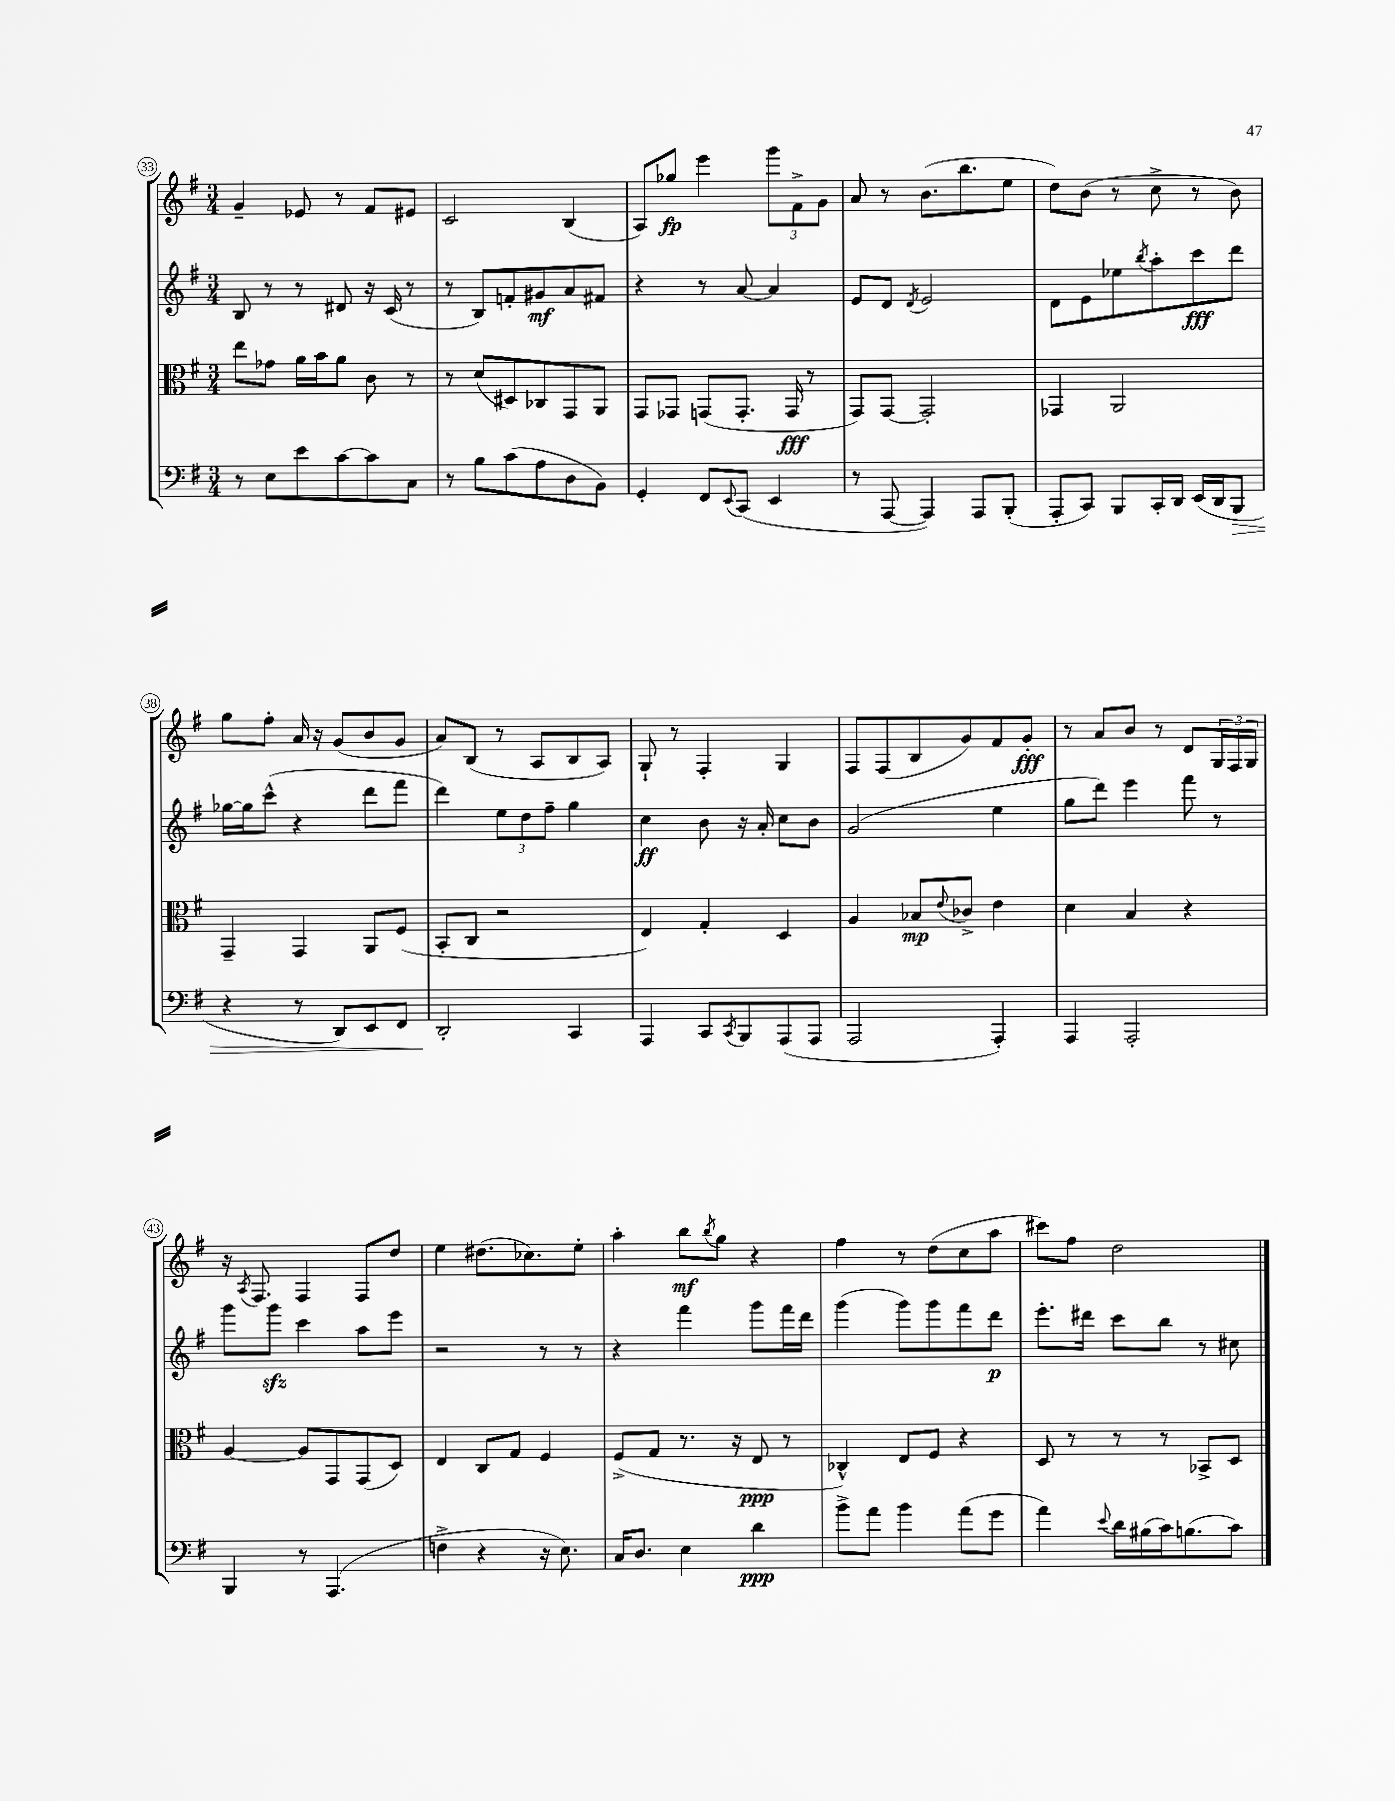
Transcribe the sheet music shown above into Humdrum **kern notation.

**kern	**dynam	**kern	**dynam	**kern	**dynam	**kern	**dynam
*part4	*part4	*part3	*part3	*part2	*part2	*part1	*part1
*staff4	*staff4	*staff3	*staff3	*staff2	*staff2	*staff1	*staff1
*clefF4	*	*clefC3	*	*clefG2	*	*clefG2	*
*k[f#]	*	*k[f#]	*	*k[f#]	*	*k[f#]	*
*M3/4	*	*M3/4	*	*M3/4	*	*M3/4	*
=33	=33	=33	=33	=33	=33	=33	=33
8r	.	8ee\L	.	8B/	.	4g~/	.
8E\L	.	8g-X\J	.	8r	.	.	.
8e\	.	16a\LL	.	8r	.	8e-X/	.
.	.	16b\J	.	.	.	.	.
[8c\	.	8a\J	.	8d#X/	.	8r	.
8c\]	.	8c\	.	16r	.	8f#/L	.
.	.	.	.	(16c/	.	.	.
8C\J	.	8r	.	8r	.	8e#X/J	.
=34	=34	=34	=34	=34	=34	=34	=34
8r	.	8r	.	8r	.	2c/	.
8B\L	.	(8d/L	.	8B/L)	.	.	.
(8c\	.	8D#X/)	.	8fn'/	.	.	.
8A\	.	8C-X/	.	8g#X/	mf	.	.
8D\	.	8GG/	.	8a/	.	(4B/	.
8BB\J)	.	8AA/J	.	8f#X/J	.	.	.
=35	=35	=35	=35	=35	=35	=35	=35
4GG'/	.	8GG/L	.	4r	.	8A/L)	.
.	.	8GG-X/J	.	.	.	8gg-X/J	fp
8FF#/L	.	(8GGn/L	.	8r	.	4eee\	.
8qqEE/	.	.	.	.	.	.	.
(8CC/J	.	8.GG'/J	.	[8a/	.	.	.
4EE/	.	.	.	4a/]	.	12ggg\L	.
.	.	16GG/	fff	.	.	.	.
.	.	.	.	.	.	12f#^\	.
.	.	8r	.	.	.	.	.
.	.	.	.	.	.	12g\J	.
=36	=36	=36	=36	=36	=36	=36	=36
8r	.	8GG/L)	.	8e/L	.	8a/	.
[8AAA/	.	[8GG/J	.	8d/J	.	8r	.
.	.	.	.	8qd/	.	.	.
4AAA/])	.	2GG'/]	.	2e/	.	(8.b\L	.
.	.	.	.	.	.	8.bb\	.
8AAA/L	.	.	.	.	.	.	.
(8BBB'/J	.	.	.	.	.	8ee\J	.
=37	=37	=37	=37	=37	=37	=37	=37
8AAA'/L	.	4GG-X/	.	8d\L	.	8dd\L)	.
8CC/J)	.	.	.	8e\	.	(8b\J	.
8BBB/L	.	2AA/	.	8ee-X\	.	8r	.
.	.	.	.	8qbb/	.	.	.
16CC'/L	.	.	.	8aa'\	.	8cc^\	.
16DD/JJ	.	.	.	.	.	.	.
(16EE/LL	.	.	.	8ccc\	fff	8r	.
16DD/J	.	.	.	.	.	.	.
!	!LO:HP:b	!	!	!	!	!	!
8BBB/J	>	.	.	8ddd\J	.	8b\)	.
!!LO:LB:g=z
=38	=38	=38	=38	=38	=38	=38	=38
4r	.	4GG~/	.	[16gg-X\LL	.	8gg\L	.
.	.	.	.	16gg-\J]	.	.	.
.	.	.	.	(8ccc^^\J	.	8ff#'\J	.
8r	.	4GG/	.	4r	.	16a/	.
.	.	.	.	.	.	16r	.
8DD/L)	.	.	.	.	.	(8g/L	.
8EE/	.	8AA/L	.	8ddd\L	.	8b/	.
8FF#/J	.	(8F#/J	.	8fff#\J	.	8g/J	.
=39	=39	=39	=39	=39	=39	=39	=39
2DD'/	.	8BB'/L	.	4ddd\)	.	8a/L)	.
.	.	8C/J	.	.	.	(8B/J	.
.	.	2r	.	12ee\L	.	8r	.
.	.	.	.	12dd\	.	.	.
.	.	.	.	.	.	8A/L	.
.	.	.	.	12ff#~\J	.	.	.
4CC/	]	.	.	4gg\	.	8B/	.
.	.	.	.	.	.	8A/J)	.
=40	=40	=40	=40	=40	=40	=40	=40
4AAA/	.	4E/)	.	4cc\	ff	8G`/	.
.	.	.	.	.	.	8r	.
8CC/L	.	4G'/	.	8b\	.	4F#'/	.
8qCC/	.	.	.	.	.	.	.
8BBB/	.	.	.	16r	.	.	.
.	.	.	.	16a'/	.	.	.
(8AAA/	.	4D/	.	8cc\L	.	4G/	.
8AAA/J	.	.	.	8b\J	.	.	.
=41	=41	=41	=41	=41	=41	=41	=41
2AAA/	.	4A/	.	(2g/	.	8F#/L	.
.	.	.	.	.	.	(8F#/	.
.	.	8B-X/L	mp	.	.	8B/	.
.	.	8qqe/	.	.	.	.	.
.	.	8c-X^/J	.	.	.	8g/)	.
4AAA'/)	.	4e\	.	4ee\	.	8f#/	.
.	.	.	.	.	.	8g'/J	fff
=42	=42	=42	=42	=42	=42	=42	=42
4AAA/	.	4d\	.	8gg\L	.	8r	.
.	.	.	.	8ddd\J)	.	8a/L	.
2AAA'/	.	4B/	.	4eee\	.	8b/J	.
.	.	.	.	.	.	8r	.
.	.	4r	.	8fff#\	.	8d/L	.
.	.	.	.	8r	.	24G/L	.
.	.	.	.	.	.	24F#/	.
.	.	.	.	.	.	24G/JJ	.
!!LO:LB:g=z
=43	=43	=43	=43	=43	=43	=43	=43
4BBB/	.	[4A/	.	8ggg\L	.	16r	.
.	.	.	.	.	.	8qA/	.
.	.	.	.	.	.	8.F#/	.
.	.	.	.	8gggzz\J	.	.	.
8r	.	8A/L]	.	4ccc\	.	4F#/	.
(4.AAA/	.	8GG/	.	.	.	.	.
.	.	(8GG/	.	8aa\L	.	8F#/L	.
.	.	8D/J)	.	8eee\J	.	8dd/J	.
=44	=44	=44	=44	=44	=44	=44	=44
4Fn^\	.	4E/	.	2r	.	4ee\	.
4r	.	8C/L	.	.	.	(8.dd#X\L	.
.	.	8G/J	.	.	.	.	.
.	.	.	.	.	.	8.cc-X\)	.
16r	.	4F#/	.	8r	.	.	.
8.E\)	.	.	.	.	.	.	.
.	.	.	.	8r	.	8ee'\J	.
=45	=45	=45	=45	=45	=45	=45	=45
16C/KL	.	(8F#^/L	.	4r	.	4aa'\	.
8.D/J	.	.	.	.	.	.	.
.	.	8G/J	.	.	.	.	.
4E\	.	8.r	.	4fff#\	.	8bb\L	mf
.	.	.	.	.	.	8qbb/	.
.	.	.	.	.	.	8gg\J	.
.	.	16r	.	.	.	.	.
4d\	ppp	8E/	ppp	8ggg\L	.	4r	.
.	.	8r	.	16fff#\L	.	.	.
.	.	.	.	16ddd\JJ	.	.	.
=46	=46	=46	=46	=46	=46	=46	=46
8b^\L	.	4C-X^^/)	.	(4ggg\	.	4ff#\	.
8a\J	.	.	.	.	.	.	.
4b\	.	8E/L	.	8ggg\L)	.	8r	.
.	.	8F#/J	.	8ggg\	.	(8dd\L	.
(8a\L	.	4r	.	8fff#\	.	8cc\	.
8g\J	.	.	.	8ddd\J	p	8aa\J	.
=47	=47	=47	=47	=47	=47	=47	=47
4a\)	.	8D/	.	8.eee'\L	.	8ccc#X\L)	.
.	.	8r	.	.	.	8ff#\J	.
.	.	.	.	16ddd#X\Jk	.	.	.
8qqe/	.	.	.	.	.	.	.
16d\LL	.	8r	.	8ccc\L	.	2dd\	.
(16B#X\	.	.	.	.	.	.	.
16c\J)	.	8r	.	8bb\J	.	.	.
(8.Bn\	.	.	.	.	.	.	.
.	.	8BB-X^/L	.	8r	.	.	.
8c\J)	.	8D/J	.	8cc#X\	.	.	.
==	==	==	==	==	==	==	==
*-	*-	*-	*-	*-	*-	*-	*-
